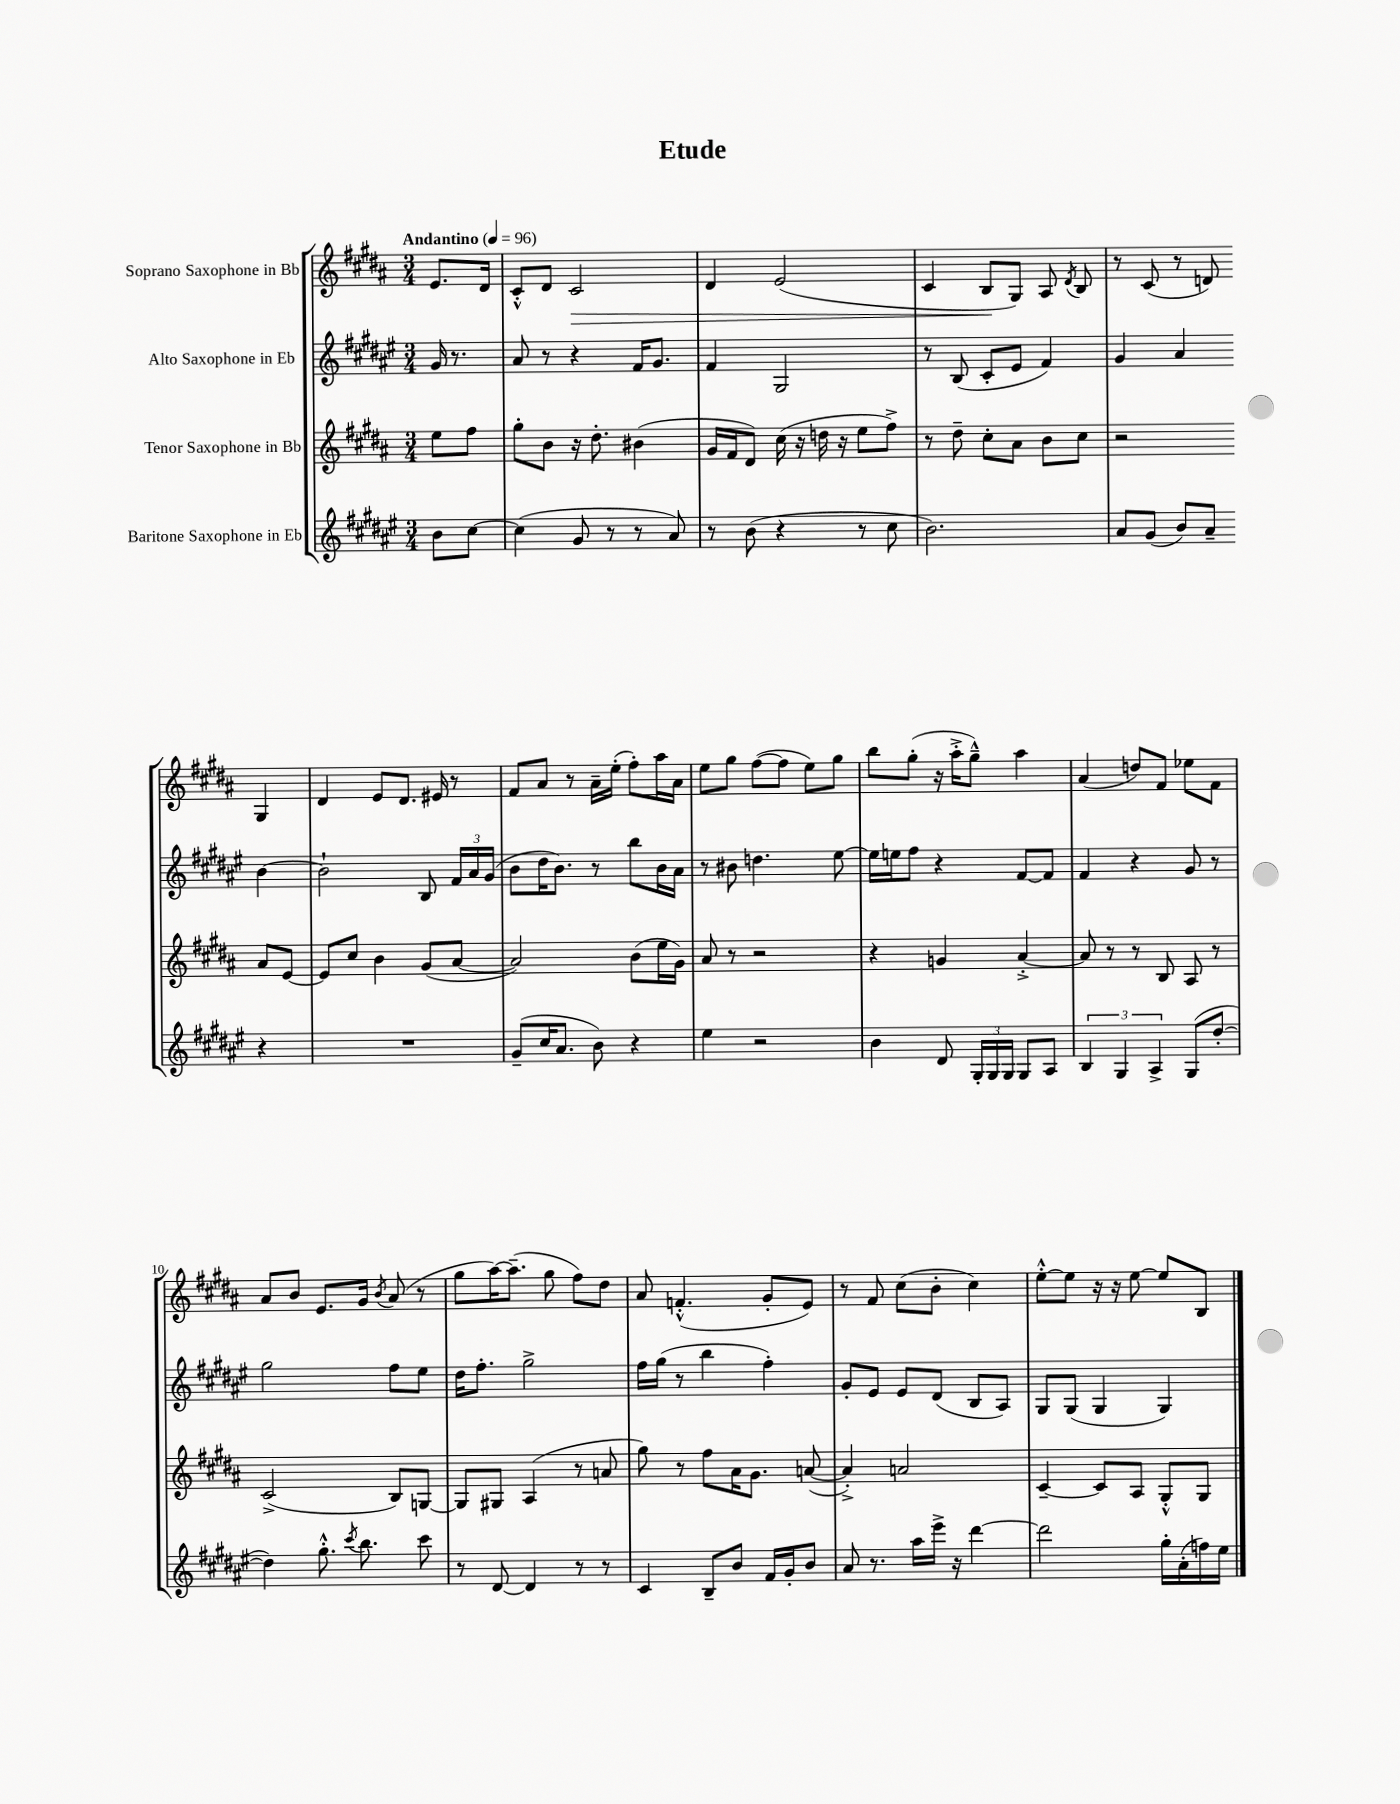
\header { title = "Etude" }
<<
\new StaffGroup <<
\new Staff = "s0" \with { instrumentName = "Soprano Saxophone in Bb" } {
    \clef treble \key b \major \numericTimeSignature \time 3/4 \partial 4 \tempo "Andantino" 4 = 96
    \autoBeamOff e'8.[ dis'16] |
    cis'8[-.-^ dis'8] cis'2\> |
    dis'4 e'2( |
    cis'4 b8[\! gis8]) ais8 \acciaccatura { dis'8 } b8 |
    r8 cis'8( r8 d'8) gis4 |
    dis'4 e'8[ dis'8.] eis'16 r8 |
    fis'8[ ais'8] r8 ais'16[-- e''16]-.( fis''8[-.) ais''16 ais'16] |
    e''8[ gis''8] fis''8[~( fis''8] e''8[) gis''8] |
    b''8[ gis''8]-.( r16 ais''16[-.-> gis''8]---^) ais''4 |
    ais'4( d''8[) fis'8] ees''8[ fis'8] |
    ais'8[ b'8] e'8.[ gis'16] \acciaccatura { b'8 } ais'8( r8 |
    gis''8[ ais''16~) ais''8.]--( gis''8 fis''8[) dis''8] |
    ais'8 f'4.-.-^( gis'8[-. e'8]) |
    r8 fis'8 cis''8[( b'8]-. cis''4) |
    e''8[~-.-^ e''8] r16 r16 e''8~ e''8[ b8] \bar "|." |
}
\new Staff = "s1" \with { instrumentName = "Alto Saxophone in Eb" } {
    \clef treble \key fis \major \numericTimeSignature \time 3/4 \partial 4
    \autoBeamOff gis'16 r8. |
    ais'8 r8 r4 fis'16[ gis'8.] |
    fis'4 gis2 |
    r8 b8( cis'8[-. eis'8] fis'4) |
    gis'4 ais'4 b'4~ |
    b'2-! b8 \tuplet 3/2 { fis'16[ ais'16 gis'16]( } |
    b'8[ dis''16 b'8.]) r8 b''8[ b'16 ais'16] |
    r8 bis'8 d''4. eis''8~ |
    eis''16[ e''16 fis''8] r4 fis'8[~ fis'8] |
    fis'4 r4 gis'8 r8 |
    gis''2 fis''8[ eis''8] |
    dis''16[ fis''8.]-. gis''2-> |
    fis''16[ gis''16]( r8 b''4 fis''4-.) |
    gis'8[-. eis'8] eis'8[ dis'8]( b8[ ais8]) |
    gis8[ gis8]( gis4 gis4) \bar "|." |
}
\new Staff = "s2" \with { instrumentName = "Tenor Saxophone in Bb" } {
    \clef treble \key b \major \numericTimeSignature \time 3/4 \partial 4
    \autoBeamOff e''8[ fis''8] |
    gis''8[-. b'8] r16 dis''8.-. bis'4( |
    gis'16[ fis'16 dis'8]) cis''16( r16 d''16 r16 e''8[ fis''8]->) |
    r8 dis''8-- cis''8[-. ais'8] b'8[ cis''8] |
    r2 ais'8[ e'8]~ |
    e'8[ cis''8] b'4 gis'8[( ais'8]~ |
    ais'2) b'8[( e''16 gis'16]) |
    ais'8 r8 r2 |
    r4 g'4 ais'4~-.-> |
    ais'8 r8 r8 b8 ais8 r8 |
    cis'2->( b8[) g8]~ |
    g8[ gis8] ais4( r8 a'8 |
    gis''8) r8 fis''8[ ais'16 gis'8.] a'8~( |
    a'4-.->) a'2 |
    cis'4~-- cis'8[ ais8] gis8[-.-^ gis8] \bar "|." |
}
\new Staff = "s3" \with { instrumentName = "Baritone Saxophone in Eb" } {
    \clef treble \key fis \major \numericTimeSignature \time 3/4 \partial 4
    \autoBeamOff b'8[ cis''8]~ |
    cis''4( gis'8 r8 r8 ais'8) |
    r8 b'8( r4 r8 cis''8 |
    b'2.) |
    ais'8[ gis'8]( b'8[) ais'8]-- r4 |
    R2. |
    gis'8[--( cis''16 ais'8.] b'8) r4 |
    eis''4 r2 |
    b'4 dis'8 \tuplet 3/2 { gis16[-. gis16 gis16] } gis8[ ais8] |
    \tuplet 3/2 { b4 gis4 ais4-> } gis8[( dis''8]~-. |
    dis''4) gis''8.-.-^ \acciaccatura { cis'''8 } b''8. cis'''8 |
    r8 dis'8~ dis'4 r8 r8 |
    cis'4 b8[-- b'8] fis'16[ gis'16-. b'8] |
    ais'8 r8. ais''16[ eis'''16]-> r16 dis'''4~ |
    dis'''2 gis''16[-. ais'16-.( f''16) eis''16] \bar "|." |
}
>>
>>
